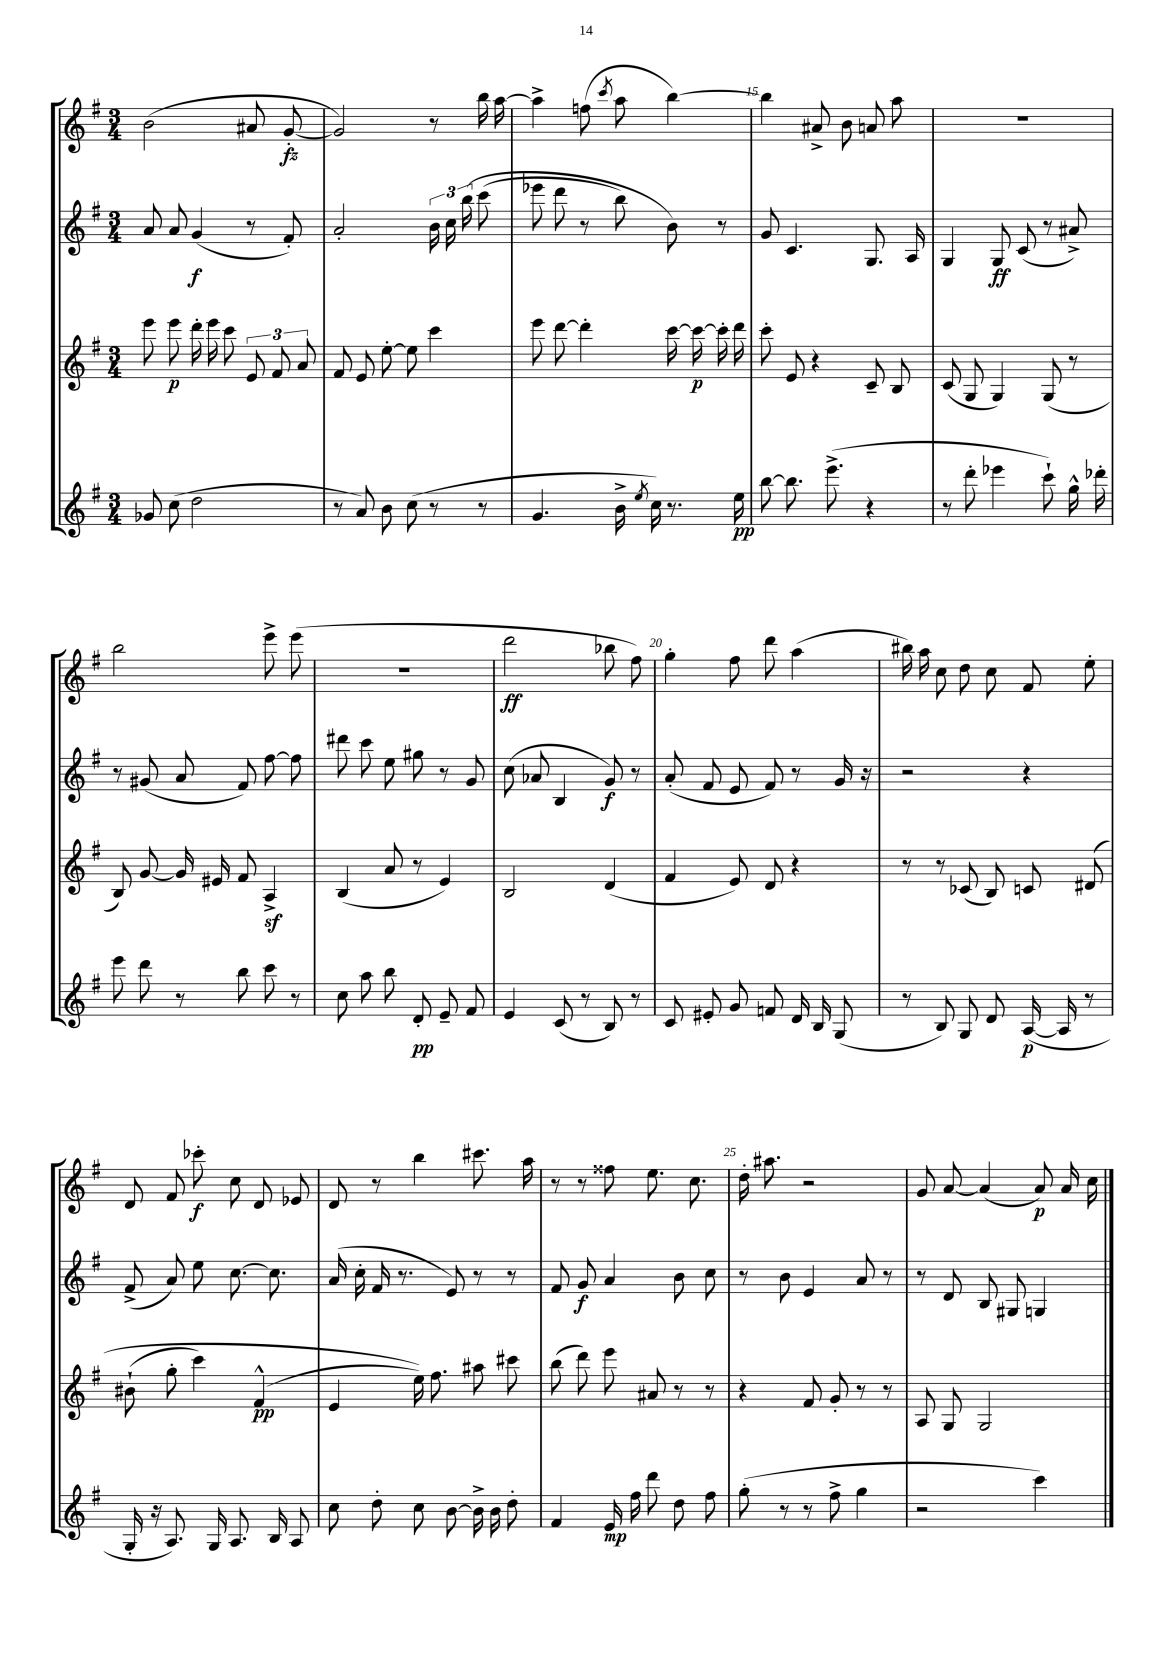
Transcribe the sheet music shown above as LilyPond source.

<<
\new StaffGroup <<
\new Staff = "s0" {
    \clef treble \key g \major \numericTimeSignature \time 3/4
    \autoBeamOff b'2( ais'8 g'8~-.\fz |
    g'2) r8 b''16 a''16~ |
    a''4-> f''8( \acciaccatura { c'''8 } a''8 b''4~) |
    b''4 ais'8-> b'8 a'8 a''8 |
    R2. |
    b''2 e'''8-> e'''8( |
    R2. |
    d'''2\ff bes''8 fis''8) |
    g''4-. fis''8 d'''8 a''4( |
    bis''16) a''16 c''8 d''8 c''8 fis'8 e''8-. |
    d'8 fis'8 ces'''8-.\f c''8 d'8 ees'8 |
    d'8 r8 b''4 cis'''8. a''16 |
    r8 r8 fisis''8 e''8. c''8. |
    d''16-. ais''8. r2 |
    g'8 a'8~ a'4( a'8\p) a'16 c''16 \bar "|." |
}
\new Staff = "s1" {
    \clef treble \key g \major \numericTimeSignature \time 3/4
    \autoBeamOff a'8 a'8 g'4\f( r8 fis'8-.) |
    a'2-. \tuplet 3/2 { b'16 c''16 b''16\( } c'''8( |
    ees'''8 d'''8 r8 b''8) b'8\) r8 |
    g'8 c'4. g8. a16 |
    g4 g8\ff c'8( r8 ais'8->) |
    r8 gis'8( a'8 fis'8) fis''8~ fis''8 |
    dis'''8 c'''8 e''8 gis''8 r8 g'8 |
    c''8( aes'8 b4 g'8\f) r8 |
    a'8-.( fis'8 e'8 fis'8) r8 g'16 r16 |
    r2 r4 |
    fis'8->( a'8) e''8 c''8.~ c''8. |
    a'16( c''16-. fis'16 r8. e'8) r8 r8 |
    fis'8 g'8\f a'4 b'8 c''8 |
    r8 b'8 e'4 a'8 r8 |
    r8 d'8 b8 gis8 g4 \bar "|." |
}
\new Staff = "s2" {
    \clef treble \key g \major \numericTimeSignature \time 3/4
    \autoBeamOff e'''8 e'''8\p d'''16-. e'''16 c'''8 \tuplet 3/2 { e'8 fis'8 a'8 } |
    fis'8 e'8 e''8~-. e''8 c'''4 |
    e'''8 d'''8~ d'''4-. c'''16~ c'''16~\p c'''16-. d'''16 |
    c'''8-. e'8 r4 c'8-- b8 |
    c'8( g8 g4) g8( r8 |
    b8) g'8~ g'16 eis'16 fis'8 a4->\sf |
    b4( a'8 r8 e'4) |
    b2 d'4( |
    fis'4 e'8) d'8 r4 |
    r8 r8 ces'8( b8) c'8 dis'8\( |
    bis'8-!( g''8-. c'''4) fis'4-^\pp( |
    e'4 e''16)\) fis''8. ais''8 cis'''8 |
    b''8( d'''8) e'''8 ais'8 r8 r8 |
    r4 fis'8 g'8-. r8 r8 |
    a8 g8 g2 \bar "|." |
}
\new Staff = "s3" {
    \clef treble \key g \major \numericTimeSignature \time 3/4
    \autoBeamOff ges'8 c''8( d''2 |
    r8 a'8) b'8 c''8( r8 r8 |
    g'4. b'16-> \acciaccatura { e''8 } c''16) r8. e''16\pp |
    b''8~ b''8. e'''8.->( r4 |
    r8 d'''8-. ees'''4 c'''8-!) g''16-^ des'''16-. |
    e'''8 d'''8 r8 b''8 c'''8 r8 |
    c''8 a''8 b''8 d'8-.\pp e'8-- fis'8 |
    e'4 c'8( r8 b8) r8 |
    c'8 eis'8-. g'8 f'8 d'16 b16 g8( |
    r8 b8) g8 d'8 a16~\p( a16 r8 |
    g16-. r16 a8.) g16 a8. b16 a8 |
    c''8 d''8-. c''8 b'8~ b'16-> b'16 d''8-. |
    fis'4 e'16\mp fis''16 d'''8 d''8 fis''8 |
    g''8-.( r8 r8 fis''8-> g''4 |
    r2 c'''4) \bar "|." |
}
>>
>>
\layout { \context { \Score currentBarNumber = #12 \override BarNumber.break-visibility = ##(#f #t #t) barNumberVisibility = #(every-nth-bar-number-visible 5) } }
